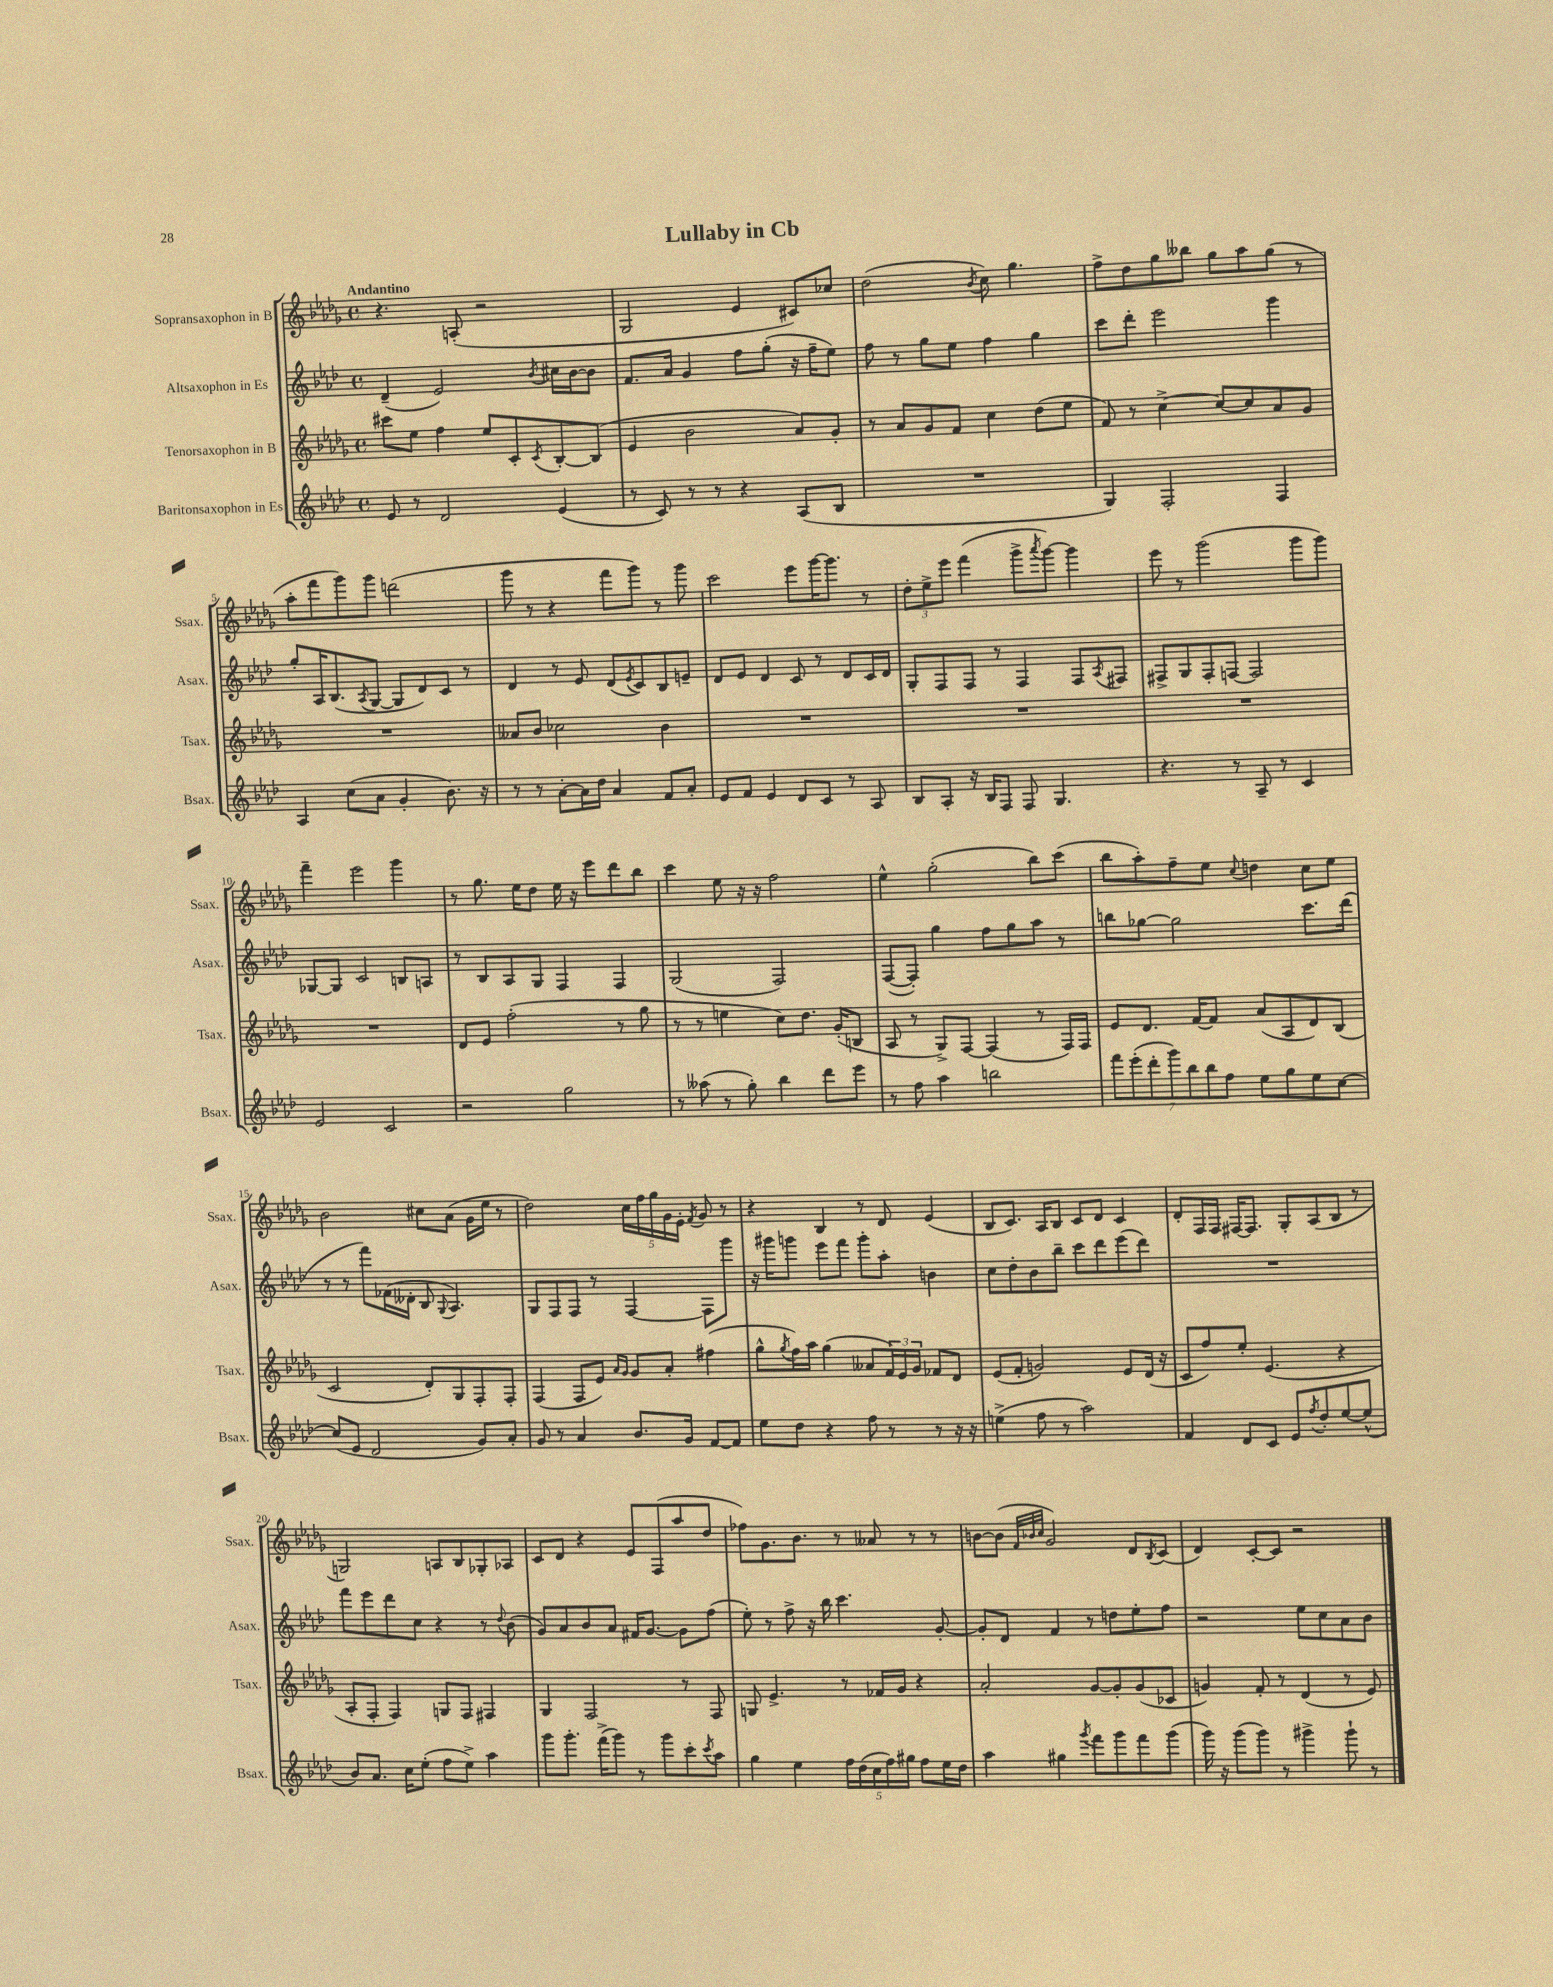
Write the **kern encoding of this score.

**kern	**kern	**kern	**kern
*staff4	*staff3	*staff2	*staff1
*clefG2	*clefG2	*clefG2	*clefG2
*k[b-e-a-d-]	*k[b-e-a-d-g-]	*k[b-e-a-d-]	*k[b-e-a-d-g-]
*M4/4	*M4/4	*M4/4	*M4/4
*met(c)	*met(c)	*met(c)	*met(c)
8e-	8ccc#	(4d-~	4.r
8r	8ee-	.	.
2d-	4ff	2e-)	.
.	.	.	(8A'
.	8ee-	.	2r
.	8c'	.	.
.	8qc	8qb-	.
(4e-	[8B-'	16cc#	.
.	.	[16b-	.
.	(8B-]	8b-]	.
=	=	=	=
8r	4e-	8.f	2G-
8c)	.	.	.
.	.	16a-	.
8r	2b-	4g	.
8r	.	.	.
4r	.	8ff	4e-
.	.	(8gg'	.
(8A-	8a-)	16r	8c#)
.	.	16ff~	.
8B-	8g-'	8ee-)	8cc-
=	=	=	=
1r	8r	8ff	(2dd-
.	8a-	8r	.
.	8g-	8gg	.
.	8f	8ee-	.
.	.	.	8qb-
.	4cc	4ff	8cc)
.	.	.	4.gg-
.	(8dd-	4gg	.
.	8ee-	.	.
=	=	=	=
4G)	8f)	8ccc	8ff^
.	8r	8ddd-'	8dd-
2F'	[4cc^	2eee-	8gg-
.	.	.	8bb--
.	8cc_	.	8gg-
.	8cc]	.	8aa-
4F	8a-	4ggg	(8gg-
.	8g-	.	8r
=	=	=	=
4A-	1r	8gg'	8aa-'
.	.	16A-	8fff
.	.	(8.B-	.
(8cc	.	.	8ggg-)
.	.	8qA-	.
8a-	.	[8G	8ggg-
4g'	.	8G]	(2ddd
.	.	8d-)	.
8.b-)	.	8c	.
.	.	8r	.
16r	.	.	.
=	=	=	=
8r	8a--	4d-	8ggg-
8r	8b-	.	8r
[8a-'	2cc-	8r	4r
16a-]	.	8e-	.
16dd-	.	.	.
4a-	.	(8d-	8fff
.	.	8qe-	.
.	.	8c)	8ggg-)
8f	4b-	8B-	8r
8a-'	.	8e~	8ggg-
=	=	=	=
8e-	1r	8d-	2ccc
8f	.	8e-	.
4e-	.	4d-	.
8d-	.	8c	8eee-
8c	.	8r	[16ggg-
.	.	.	8.ggg-]
8r	.	8d-	.
8A-	.	16c	8r
.	.	16d-	.
=	=	=	=
8B-	1r	8G'	12dd-'
.	.	.	12ee-^
8A-'	.	8F	.
.	.	.	12eee-
16r	.	8F	(4fff
16B-	.	.	.
8F	.	8r	.
8F	.	4F	8ggg-^
.	.	.	8qaaa-
4.G	.	.	[8ggg-)
.	.	8F	4ggg-]
.	.	8qA-	.
.	.	8F#	.
=	=	=	=
4.r	1r	8F#^	8eee-
.	.	8G	8r
.	.	8F#'	(2ggg-
8r	.	[8F	.
8A-~	.	2F]	.
8r	.	.	.
4c	.	.	8ggg-
.	.	.	8ggg-)
=	=	=	=
2e-	1r	[8G-	4fff~
.	.	8G-]	.
.	.	2c	2eee-
2c	.	.	.
.	.	8B	4ggg-
.	.	8A	.
=	=	=	=
2r	8d-	8r	8r
.	8e-	8B-	8.gg-
.	(2ff'	8A-	.
.	.	.	16ee-
.	.	8G	8dd-
2gg	.	4F	16ee-
.	.	.	16r
.	.	.	8eee-
.	8r	4F	8ddd-
.	8gg-	.	8bb-
=	=	=	=
8r	8r	(2G	4ccc
(8aa--	8r	.	.
8r	4ee	.	8ee-
8gg')	.	.	16r
.	.	.	16r
4bb-	8cc)	2F)	2ff
.	8.dd-	.	.
8ddd-	.	.	.
.	(16g-'	.	.
8eee-	8B	.	.
=	=	=	=
8r	8A-	([8F	4ee-^^
8ff	8r	8F'])	.
4aa-	8G-^)	4gg	(2gg-'
.	[8F	.	.
2bb	(4F]	8ff	.
.	.	8gg	.
.	8r	8aa-	8bb-)
.	16F)	8r	(8ccc
.	16F	.	.
=	=	=	=
14fff	8e-	8bb	8bb-
(14eee-'	.	.	.
.	8.d-	[8gg-	8aa-')
14ddd-'	.	.	.
14ggg)	.	.	.
.	.	2gg-]	8ff~
14bb-	.	.	.
.	[16f	.	.
14bb-	.	.	.
.	8f]	.	8ee-
14ff	.	.	.
.	.	.	8qqcc
8ee-	(8a-	.	4dd
8gg	8A-	.	.
8ee-	8d-)	8.ccc	8cc
[8cc	(8B-	.	8ee-
.	.	(16ddd-	.
=	=	=	=
(8cc]	2c	8r	2b-
8e-	.	8r	.
2d-	.	8fff)	.
.	.	(16f-	.
.	.	16d--'	.
.	8d-')	8B-	8cc#
.	.	8qqG	.
.	8G-	4.A-)	(8a-
8g)	8F'	.	16g-
.	.	.	16ee-
8a-'	8F'	.	8r
=	=	=	=
8g	(4F	8G	2dd-)
8r	.	8F	.
4a-	8F	8F	.
.	8e-)	8r	.
.	16qqa-	.	.
.	16qqg-	.	.
8.b-	8g-	[4F	20cc
.	.	.	20ff
.	.	.	20gg-
.	8a-'	.	.
.	.	.	20g-
16g	.	.	.
.	.	.	20e-'
.	.	.	8qf
[8f	(4ff#	8F]	8g-
8f]	.	8ggg	8r
=	=	=	=
8ee-	8gg-^^	16r	4r
.	.	16ggg#	.
.	8qgg-	.	.
8dd-	16ff)	8ggg	.
.	16aa-	.	.
4r	(4gg-	8eee-	4B-
.	.	8fff	.
8ff	8a--	8ggg'	8r
8r	24f)	8aa-'	8d-
.	24e-	.	.
.	24g-	.	.
8r	8f-	4b	(4e-
16r	8d-	.	.
16r	.	.	.
=	=	=	=
(4ee^	(8e-	8cc	8B-
.	8f'	8dd-'	8.c)
8ff	2g)	8b-	.
.	.	.	16A-
8r	.	8bb-~	8B-
2aa-)	.	8ccc	8c
.	.	8ddd-	8d-
.	8e-	(8eee-	4c
.	(16d-	8ddd-)	.
.	16r	.	.
=	=	=	=
4f	8c	1r	8d-'
.	8ff)	.	16F
.	.	.	16F
8d-	8ee-'	.	[16F#
.	.	.	8.F#]
8c	(4.e-	.	.
8e-	.	.	8G-'
8qff	.	.	.
8dd-'	.	.	(8A-
[8ee-	4r	.	8B-
(8ee-^^]	.	.	8r
=	=	=	=
8b-)	8A-'	8fff	2G)
8.a-	8F'	8eee-	.
.	4F)	8ddd-	.
16cc	.	.	.
(8ee-'	.	8cc	.
8ff	8G	4r	8A
8ee-^)	8F	.	8B-
4aa-	4F#	8r	8G-'
.	.	8qqdd-	.
.	.	(8b-	8A-
=	=	=	=
8ggg	4G-	8g)	8c
8.ggg'	.	8a-	8d-
.	2F	8b-	4r
(16fff^	.	.	.
8ggg)	.	8a-	.
8r	.	16f#	8e-
.	.	[8.g	.
8ggg	.	.	(8F
8ccc'	8r	8g]	8aa-
8qccc	.	.	.
8aa-	8F	(8ff	8dd-
=	=	=	=
4gg	8G	8ee-')	8ff-)
.	4.e-^	8r	8.g-
4ee-	.	8ff^	.
.	.	.	8.b-
.	.	16r	.
.	.	16bb-	.
20ff	8r	4.ccc	8r
(20dd-	.	.	.
20cc	.	.	.
.	16f-	.	8a--
20ff)	.	.	.
.	16g-	.	.
20gg#	.	.	.
8ff	4r	.	8r
16ee-	.	[8g'	8r
16dd-	.	.	.
=	=	=	=
4aa-	2a-'	8g']	[8b
.	.	8d-	(8b]
.	.	.	32qqf
.	.	.	32qqb-
.	.	.	32qqcc
4gg#	.	4f	2g-)
8qggg	.	.	.
8fff	[8g-	8r	.
8ggg	8g-']	8dd	.
8fff	(8g-	8ee-'	8d-
.	.	.	8qB-
(8ggg	8c-	8ff	(8c
=	=	=	=
16ggg)	4g)	2r	4d-)
16r	.	.	.
(8ggg	.	.	.
8ggg)	8f'	.	[8c'
8r	8r	.	8c]
4ggg#^	(4d-	8ee-	2r
.	.	8cc	.
8ggg#`	8r	8a-	.
8r	8e-)	8b-	.
==	==	==	==
*-	*-	*-	*-
